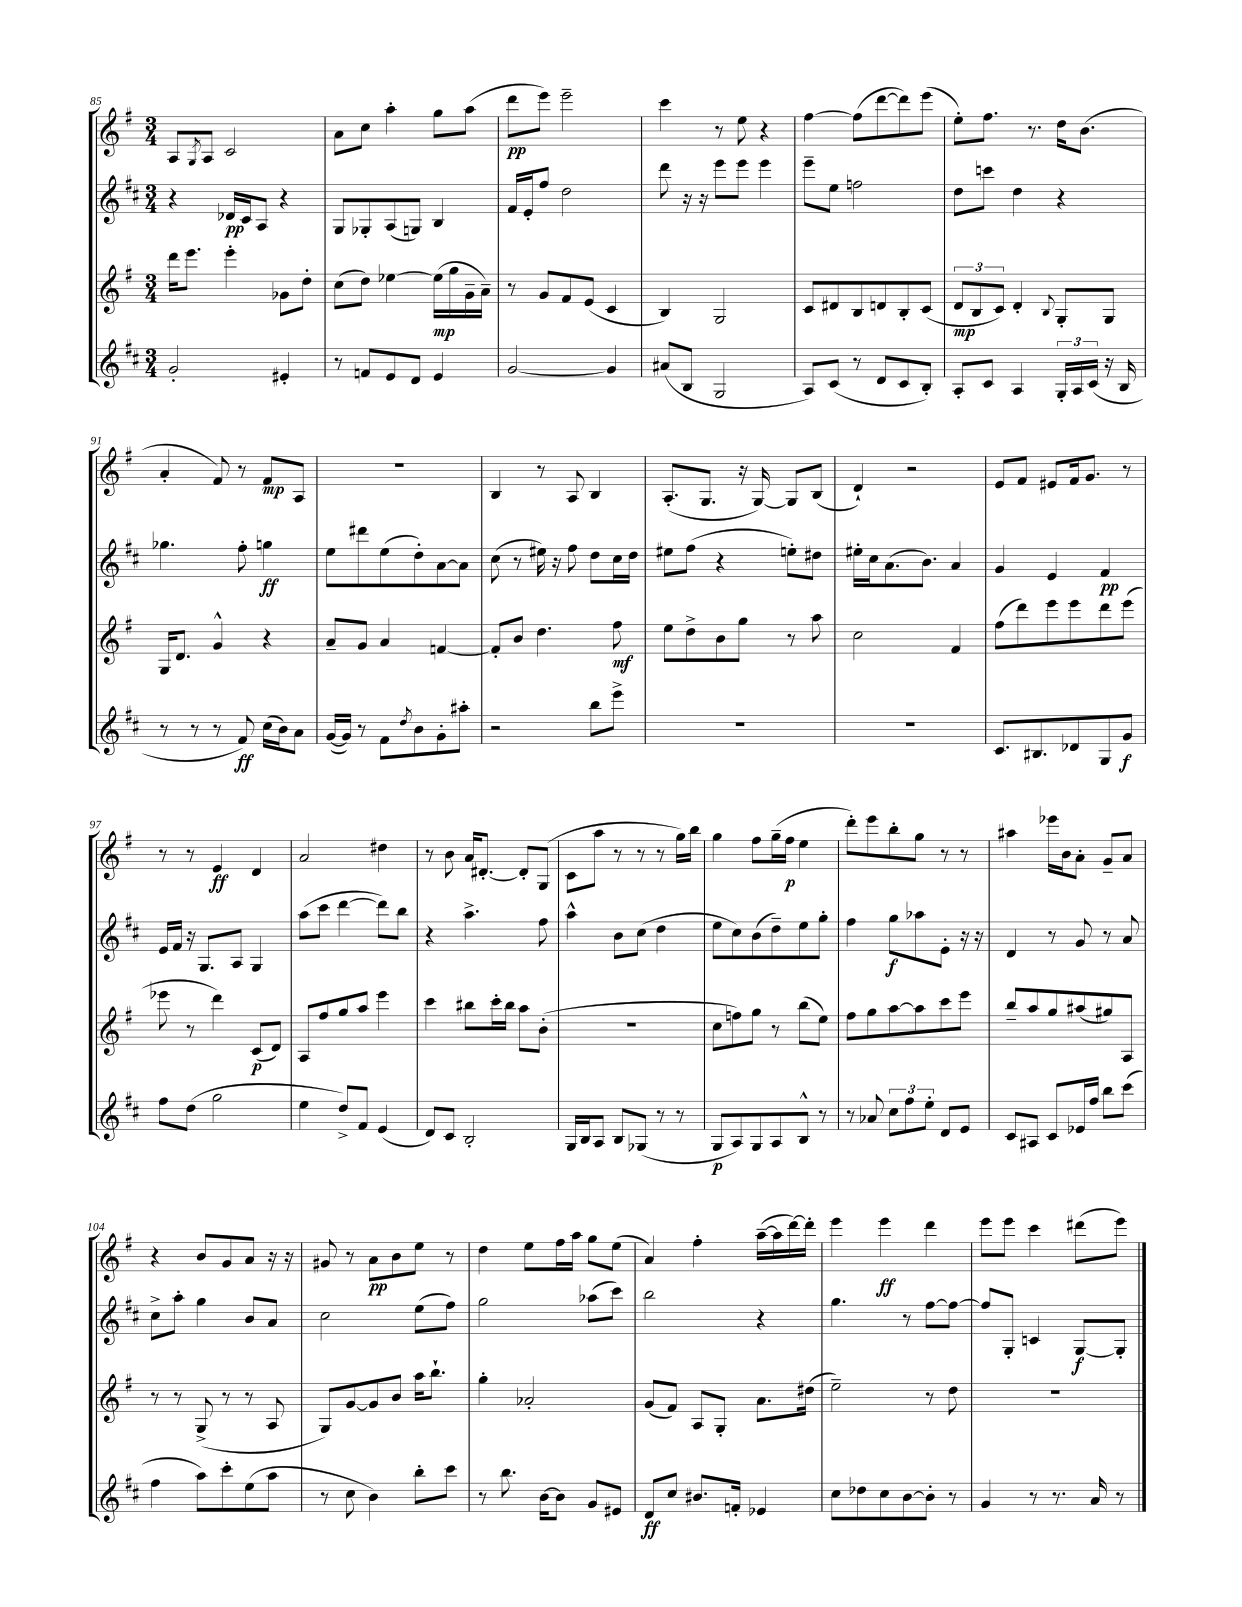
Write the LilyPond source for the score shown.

<<
\new StaffGroup <<
\new Staff = "s0" {
    \clef treble \key g \major \numericTimeSignature \time 3/4
    a8 \acciaccatura { g8 } a8 c'2 |
    a'8 c''8 a''4-. g''8 a''8( |
    d'''8\pp e'''8) e'''2-- |
    c'''4 r8 e''8 r4 |
    fis''4~ fis''8( d'''8~ d'''8) e'''8( |
    e''8-.) fis''8. r8. d''16 b'8.( |
    a'4-. fis'8) r8 fis'8\mp a8 |
    R2. |
    b4 r8 a8 b4 |
    a8.-.( g8. r16 g16~) g8 b8( |
    d'4-!) r2 |
    e'8 fis'8 eis'8 fis'16 g'8. r8 |
    r8 r8 e'4\ff d'4 |
    a'2 dis''4 |
    r8 b'8 a'16 dis'8.~-. dis'8-. g8( |
    c'8 a''8 r8 r8 r8 g''16) b''16 |
    g''4 fis''8 g''16--( fis''16\p e''4 |
    d'''8-.) e'''8 b''8-. g''8 r8 r8 |
    ais''4 ees'''16 b'16 a'8-. g'8-- a'8 |
    r4 b'8 g'8 a'8 r16 r16 |
    gis'8 r8 a'8\pp b'8 e''8 r8 |
    d''4 e''8 fis''16 a''16 g''8 e''8( |
    a'4) fis''4-. a''16~--( a''16 d'''16~) d'''16-. |
    e'''4 e'''4\ff d'''4 |
    e'''8 e'''8 c'''4 dis'''8( e'''8) \bar "|." |
}
\new Staff = "s1" {
    \clef treble \key d \major \numericTimeSignature \time 3/4
    r4 des'16\pp cis'16 a8 r4 |
    g8 ges8-. a8( g8) b4 |
    fis'16 e'16-. fis''8 d''2 |
    d'''8 r16 r16 e'''8 e'''8 e'''4 |
    e'''8-- e''8 f''2 |
    d''8 c'''8 d''4 r4 |
    ges''4. fis''8-. g''4\ff |
    e''8 dis'''8 e''8( d''8-.) a'8~ a'8 |
    cis''8( r8 eis''16) r16 fis''8 d''8 cis''16 d''16 |
    eis''8 fis''8( r4 e''8-.) dis''8 |
    eis''16-. cis''16 a'8.( b'8.) a'4 |
    g'4 e'4 fis'4\pp |
    e'16 fis'16 r16 g8. a8 g4 |
    a''8( cis'''8 d'''4~ d'''8) b''8 |
    r4 a''4.-> fis''8 |
    a''4-^ b'8 cis''8( d''4 |
    e''8 cis''8) b'8( d''8--) e''8 g''8-. |
    fis''4 g''8\f aes''8 e'8-. r16 r16 |
    d'4 r8 g'8 r8 a'8 |
    cis''8-> a''8-. g''4 b'8 a'8 |
    cis''2 e''8( fis''8) |
    g''2 aes''8( cis'''8) |
    b''2 r4 |
    g''4. r8 fis''8~ fis''8~ |
    fis''8 g8-. c'4 g8~\f g8-. \bar "|." |
}
\new Staff = "s2" {
    \clef treble \key g \major \numericTimeSignature \time 3/4
    d'''16 e'''8. e'''4-. ges'8 d''8-. |
    c''8( d''8) ees''4~ ees''16\mp( g''16 g'16-- a'16--) |
    r8 g'8 fis'8 e'8( c'4 |
    b4) g2 |
    c'8 dis'8 b8 d'8 b8-. c'8( |
    \tuplet 3/2 { d'8\mp b8 c'8) } d'4-. \appoggiatura { b8 } g8-. g8 |
    g16 d'8. g'4-^ r4 |
    a'8-- g'8 a'4 f'4~ |
    f'8-. b'8 d''4. fis''8\mf |
    e''8 d''8-> b'8 g''8 r8 a''8 |
    c''2 fis'4 |
    fis''8( d'''8) e'''8 e'''8 d'''8 e'''8( |
    ees'''8 r8 d'''4) c'8\p( d'8) |
    a8 fis''8 g''8 a''8 e'''4 |
    c'''4 bis''8 c'''16-. bis''16 a''8 b'8-.( |
    R2. |
    c''8 f''8) g''8 r8 b''8( e''8) |
    fis''8 g''8 a''8~ a''8 c'''8 e'''8 |
    b''8-- a''8 g''8 ais''8( gis''8) a8 |
    r8 r8 g8->( r8 r8 a8 |
    g8) g'8~ g'8 b'8 a''16 b''8.-! |
    g''4-. aes'2-. |
    g'8( fis'8) a8 g8-. a'8. dis''16( |
    e''2--) r8 d''8 |
    R2. \bar "|." |
}
\new Staff = "s3" {
    \clef treble \key d \major \numericTimeSignature \time 3/4
    g'2-. eis'4-. |
    r8 f'8 e'8 d'8 e'4 |
    g'2~ g'4 |
    ais'8( b8 g2 |
    a8) cis'8( r8 d'8 cis'8 b8-.) |
    a8-. cis'8 a4 \tuplet 3/2 { g16-. a16 cis'16( } r16 b16 |
    r8 r8 r8 fis'8\ff) cis''16( b'16) a'8 |
    g'16~( g'16) r8 fis'8 \acciaccatura { d''8 } b'8 g'8-. ais''8-. |
    r2 b''8 e'''8-> |
    R2. |
    R2. |
    cis'8. bis8. des'8 g8 g'8\f |
    fis''8 d''8( g''2 |
    e''4 d''8->) fis'8 e'4( |
    d'8) cis'8 b2-. |
    g16 b16 a8 b8 ges8( r8 r8 |
    g8\p a8) g8 a8 b8-^ r8 |
    r8 aes'8 \tuplet 3/2 { cis''8 fis''8 e''8-. } d'8 e'8 |
    cis'8 ais8 cis'8 ees'16 fis''16 b''8 cis'''8( |
    fis''4 a''8) cis'''8-. e''8( a''8 |
    r8 cis''8 b'4) b''8-. cis'''8 |
    r8 b''8. b'16~ b'8 g'8 eis'8 |
    d'8\ff cis''8 bis'8. f'16-. ees'4 |
    cis''8 des''8 cis''8 b'8~ b'8-. r8 |
    g'4 r8 r8. a'16 r8 \bar "|." |
}
>>
>>
\layout { \context { \Score currentBarNumber = #85 } }
